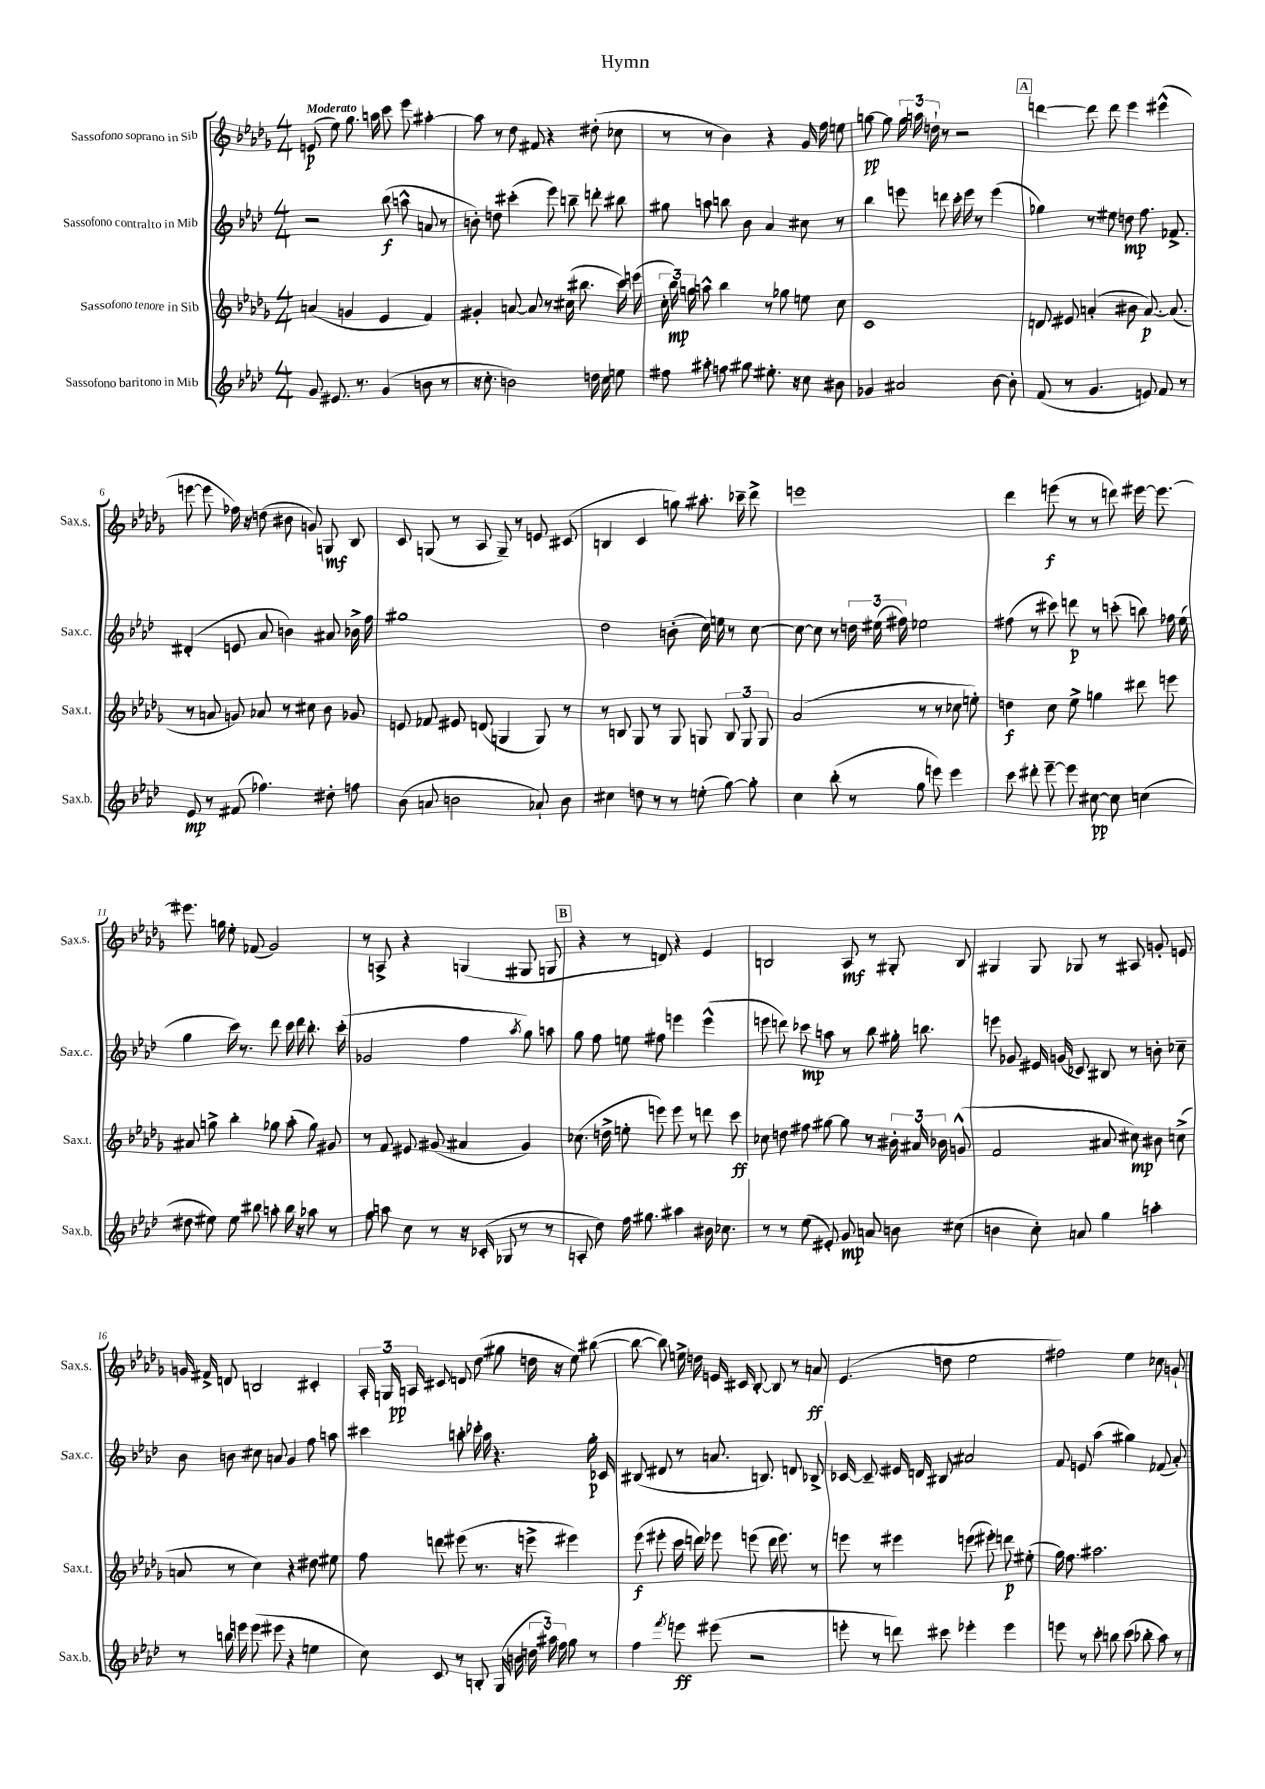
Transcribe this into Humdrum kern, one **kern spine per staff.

**kern	**kern	**kern	**kern
*staff4	*staff3	*staff2	*staff1
*clefG2	*clefG2	*clefG2	*clefG2
*k[b-e-a-d-]	*k[b-e-a-d-g-]	*k[b-e-a-d-]	*k[b-e-a-d-g-]
*M4/4	*M4/4	*M4/4	*M4/4
8g	(4a	2r	(8e
8.e#	.	.	8ee-)
.	4g	.	8.gg-
8.r	.	.	.
.	.	.	16aa
(4g	4e-	(8bb-	8ccc
.	.	8aa^^	8eee-
8b	4f)	8a	[4aa#'
8r	.	8r	.
=	=	=	=
16r	4g#'	8b')	8aa#]
8.cc'	.	.	.
.	.	8dd	8r
2b)	[8a	(4ccc#'	8dd-
.	8a]	.	8f#
.	8r	8eee-)	4r
.	(16cc#	8bb~	.
.	8.bb#	.	.
16dd	.	8ddd'	(8dd#'
16cc	.	.	.
8ee	16ccc)	8bb#	8cc-
.	(16eee	.	.
=	=	=	=
8ff#	24cc'	8gg#	8r
.	24bb-)	.	.
.	24gg	.	.
8aa#'	8aa^^	8aa	8r
8ff	4bb-	8bb	4b-)
8gg#	.	8b-	.
8.ee#'	8r	4a-	4r
.	8gg-	.	.
16r	.	.	.
8cc	8ee	8cc#	16g-
.	.	.	16ff
8b#	8cc	8r	8ee
=	=	=	=
4g-	1c	4bb-	[8gg
.	.	.	8gg]
2a#	.	8eee	24gg
.	.	.	24aa
.	.	.	24dd`
.	.	8ddd	8r
.	.	16ccc'	2r
.	.	16eee	.
.	.	8r	.
[8b-	.	(4eee	.
8b-']	.	.	.
=	=	=	=
(8f	8d	4gg-)	[4ddd
8r	8e#	.	.
4.g	(4a'	8r	8ddd]
.	.	8ee#	8ddd
.	8b#	8dd	4eee-
8e)	[8.a)	8.ff	.
8f	.	.	(4eee#^^
.	(8.a]	8.f-^	.
8r	.	.	.
=	=	=	=
8e-	8r	(4d#'	[8eee
8r	8a	.	8eee]
(8f#	8g)	8e	16ff-)
.	.	.	16r
4.ff-)	8a-	8a-	(8dd
.	8r	4b)	8b#
.	8cc#	.	8g)
8dd#'	8b-	8a#	8G
8ff	8g-	16b-^	8B-
.	.	16ff	.
=	=	=	=
(8b-	8e	1gg#	8c
8a	8f-	.	(8G
2b	8e#	.	8r
.	(8d	.	8A-
.	4G	.	8G~)
.	.	.	8r
8a-`)	8G)	.	8e
8b	8r	.	(8c#
=	=	=	=
4cc#	8r	2dd-	4B
.	8B	.	.
8dd	8G-	.	4c
8r	8r	.	.
8r	8G-	(8b'	8gg)
(8ee'	8G	16cc)	8.aa#'
.	.	16ee	.
[8gg)	12B	8r	.
.	.	.	16ccc-~
.	12G	.	.
8gg']	.	[8cc	8ddd-^
.	12G	.	.
=	=	=	=
4cc	(2a-	8cc_	1eee
.	.	8cc]	.
(8bb-'	.	8r	.
8r	.	24dd	.
.	.	(24ee#	.
.	.	24ff#)	.
8gg	8r	2ee-	.
8eee)	8r	.	.
4eee	8cc-	.	.
.	8ee')	.	.
=	=	=	=
8ccc	4dd	(8ff#	4ddd-
8ddd#'	.	8r	.
[8eee-~	8cc	8ccc#)	(8eee
8eee-]	8ee-^	8ddd	8r
[8cc#	4gg	8r	8r
8cc#]	.	(8ccc'	8ddd)
(4cc	8ddd#	8bb)	[16eee#
.	.	.	8.eee#_
.	8eee	16ff-	.
.	.	(16ee-	.
=	=	=	=
8dd#	8a#	4gg	8.eee#]
8ee#)	8gg^	.	.
.	.	.	16gg
8ee#	4bb-'	16ccc)	8ee-'
.	.	8.r	.
8bb#	.	.	(8f-
8aa'	8gg-	8ddd-	2g-)
16bb#	(8aa-'	16ccc	.
16r	.	16ddd-	.
8aa-	8gg-)	8.bb-'	.
8r	8g#	.	.
.	.	(16ccc'	.
=	=	=	=
8ff	8r	2g-	8r
8aa	8f	.	8A^
8cc	8e#	.	4r
8r	(8g#	.	.
16r	4a#	4ff	(4G
(16c-'	.	.	.
8G-	.	.	.
.	.	8qaa-	.
8r	4g#)	8gg)	8G#
8r	.	8aa	8G
=	=	=	=
8A'	(8.cc-	8gg	4r
8dd-)	.	8ff	.
.	16dd^	.	.
16ff	8ee'	8ee	8r
8.gg#	.	.	.
.	8eee)	8ff#	8d)
4aa#	8eee	4eee	4r
.	8r	.	.
16b#	8ddd	(4eee^^	4e-
8.cc-	.	.	.
.	8ccc	.	.
=	=	=	=
8r	8cc-	8eee	2B
8r	8dd	8ddd)	.
(8ee-	8ff#	8ccc-	.
8e#')	[8gg#	8aa	.
8g	8gg#]	8r	8A-
8a	8r	8bb-	8r
8b	24b#'	16gg#'	8G#'
.	24a#	.	.
.	.	8.bb	.
.	24b-	.	.
(8cc#	(8g^^	.	8B
=	=	=	=
4b	2f	8eee	4G#
.	.	8g-	.
8cc')	.	16e#	8G#
.	.	(16g	.
8a	.	8c-)	8G-
4gg	8a#	8B#	8r
.	8cc#)	8r	8A#
4aa'	8b#	8b'	8g'
.	(8cc^	8cc-~	8e
=	=	=	=
8r	8a	8b-	16g
.	.	.	16f#^
16bb	8r	8b	8d
16eee	.	.	.
(8eee	4cc)	8cc#	2B
8eee#	.	8a	.
4r	4r	4g	.
4ee	8dd#	8ff	4c#'
.	8ee#	8aa	.
=	=	=	=
8cc)	8ff	4ccc#	24A-'
.	.	.	24G
.	.	.	24A
8c	8ddd	.	8c#
8r	(8eee#	8aa'	8d
8B'	8.r	16ccc-'	(8dd-
.	.	16aa	.
(16G	.	4.r	8gg#
16b	16r	.	.
24dd	8eee^	.	16dd
24aa#)	.	.	.
.	.	.	16r
24ff	.	.	.
8gg	4eee#)	.	8ee-)
8r	.	16gg'	([8bb#
.	.	16c-	.
=	=	=	=
4ff	(8eee-	(8B#	8bb#_
.	8eee#'	8d#	8bb#])
8qfff	.	.	.
8eee	16ccc	8r	16ee^
.	16ddd)	.	16dd
(8eee#	8eee-	8.a	16e
.	.	.	16c#
2r	(8eee	.	[8B-'
.	.	8.B)	.
.	16ddd	.	8B-]
.	8.eee)	.	.
.	.	8d	8r
.	8r	8B-^	8a
=	=	=	=
8eee'	8eee	[16c-	(4.e-
.	.	8.c-~]	.
8r	8r	.	.
8ddd)	4eee#	16e#	.
.	.	16d	.
8ccc#	.	8B#	8dd
4eee-'	(8eee	2a#	2ee-
.	8eee#')	.	.
4eee-	8ddd	.	.
.	(8ee#'	.	.
=	=	=	=
8eee	16gg-)	8f	2ff#)
.	8.ff	.	.
8r	.	8e	.
8ccc'	2.aa#	(4aa-	.
8bb	.	.	.
(8ccc	.	4gg#)	4ee-
8bb-'	.	.	.
8aa-)	.	(8f-	8cc-
8r	.	8a-')	8g`
==	==	==	==
*-	*-	*-	*-
